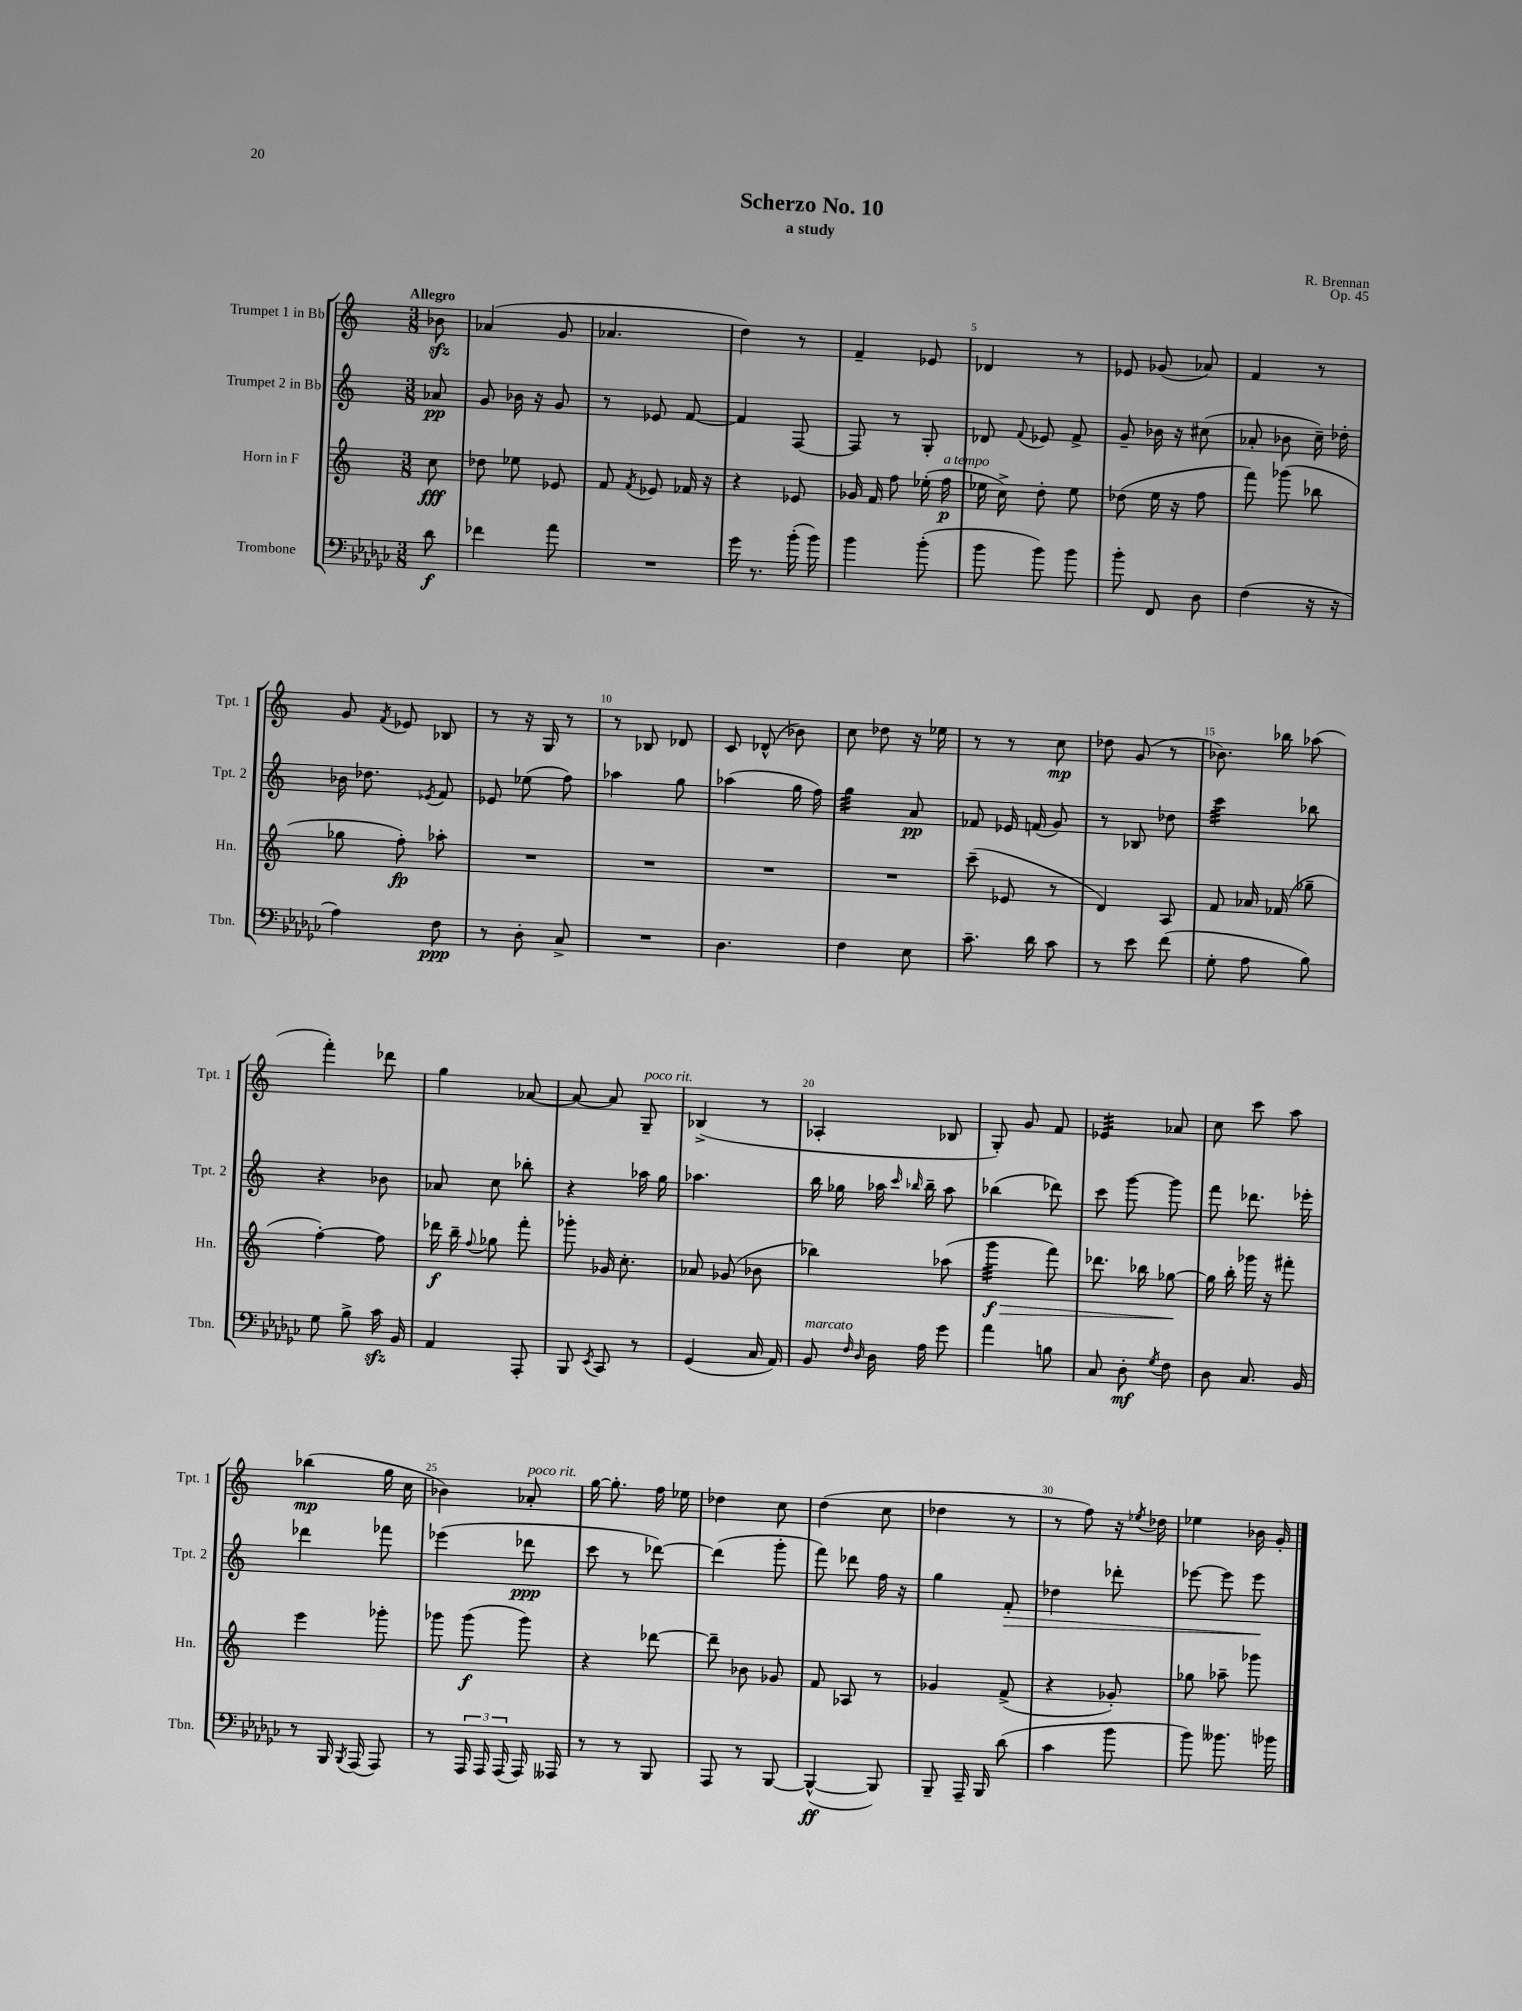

**kern	**kern	**kern	**kern
*staff4	*staff3	*staff2	*staff1
*clefF4	*clefG2	*clefG2	*clefG2
*k[b-e-a-d-g-c-]	*k[]	*k[]	*k[]
*M3/8	*M3/8	*M3/8	*M3/8
8d-\	8cc\	8a-/	8b-\
=	=	=	=
4f-\	8dd-\	8g/	(4a-/
.	8ee-\	16b-\	.
.	.	16r	.
8a-\	8e-/	8g/	8g/
=	=	=	=
4.r	8f/	8r	4.a-/
.	8qf/	.	.
.	8e-/	8e-/	.
.	16f-/	[8f/	.
.	16r	.	.
=	=	=	=
16g-\	4r	4f/]	4dd\)
8.r	.	.	.
(16b-'\	8e-/	[8F/	8r
16b-\)	.	.	.
=	=	=	=
4b-\	16g-/	8F/]	4f~/
.	16f/	.	.
.	8ff\	8r	.
(8b-'\	(16ee-'\	8G'/	8e-/
.	16ff\	.	.
=	=	=	=
8b-\	16ee-\	8d-/	4d-/
.	16cc^\)	.	.
.	.	8qqf/	.
8b-\)	8dd'\	8e-/	.
8b-\	8ee-\	8f^/	8r
=	=	=	=
8b-'\	(8dd-\	8g~/	8e-/
8FF/	16ee\	16b-\	(8g-/
.	16r	16r	.
8D-\	8ff\	(8cc#\	8a-/)
=	=	=	=
(4F\	8fff\)	8a-'/	4f/
.	(8ggg-\	8b-\	.
16r	8bb-\	16cc~\)	8r
16r	.	16dd-'\	.
=	=	=	=
4A-\)	8gg-\	16b-\	8g/
.	.	8.dd-\	.
.	.	.	8qf/
.	8ff'\)	.	8e-/
.	.	8qe-/	.
8F\	8aa-'\	8f/	8B-/
=	=	=	=
8r	4.r	8e-/	8r
8D-'\	.	(8ee-\	16r
.	.	.	16G/
8C-^/	.	8ff\)	8r
=	=	=	=
4.r	4.r	4aa-\	8r
.	.	.	8B-/
.	.	8gg\	8d-/
=	=	=	=
4.D-\	4.r	(4aa-\	8c/
.	.	.	(8d-^^/
.	.	16gg\	8b-\)
.	.	16ff\)	.
=	=	=	=
4F\	4.r	4gg\	8cc\
.	.	.	8dd-\
8E-\	.	8a/	16r
.	.	.	16ee-\
=	=	=	=
8.c-~\	(8ccc~\	8f-/	8r
.	8e-/	16e-/	8r
16d-\	.	(16f/	.
8c-\	8r	8g/)	8cc\
=	=	=	=
8r	4d/)	8r	8dd-\
8e-\	.	8B-/	(8g/
(8f\	8A/	8dd-\	8r
=	=	=	=
8G-'\	8f/	4ccc\	8.b-\)
8A-\	16a-/	.	.
.	(16f-/	.	16bb-\
8B-\)	8gg-~\	8bb-\	(8aa-\
=	=	=	=
8G-\	[4ff'\)	4r	4fff'\)
8B-^\	.	.	.
16c-\	8ff\]	8b-\	8ddd-\
16BB-/	.	.	.
=	=	=	=
4AA-/	16ddd-\	8a-/	4gg\
.	16bb~\	.	.
.	8qqff/	.	.
.	8gg-\	8cc\	.
8AAA-'/	8fff'\	8bb-'\	[8a-/
=	=	=	=
8BBB-/	8ggg-'\	4r	8a-/_
8qEE-/	.	.	.
8CC-/	16g-/	.	8a-/]
.	8.cc'\	.	.
8r	.	16aa-\	8G~/
.	.	16gg\	.
=	=	=	=
(4GG-/	8a-/	4.aa-\	(4B-^/
.	(8g-/	.	.
16C-/	8b-\	.	8r
16AA-/)	.	.	.
=	=	=	=
8BB-/	4bb-\)	16bb\	4A-'/
.	.	16gg-\	.
16qqF/	.	.	.
16qqD-/	.	.	.
16D-\	.	16aa-\	.
.	.	16qqccc/	.
.	.	16qqbb-/	.
16A-\	.	16bb-~\	.
8g-\	(8aa-\	8aa-\	8B-/
=	=	=	=
4a-\	4ggg\	(4bb-\	8G'/)
.	.	.	8g/
8B\	8fff\)	8ddd-\)	8f/
=	=	=	=
8C-/	8.ddd-\	8ccc\	4e-/
8D-'\	.	[8ggg\	.
.	16bb-\	.	.
8qG-/	.	.	.
8F\	[8gg-\	8ggg\]	8a-/
=	=	=	=
8D-\	16gg-\]	8fff\	8cc\
.	16bb'\	.	.
8.C-/	16ggg-\	8.ddd-\	8ccc\
.	16r	.	.
.	8fff#'\	.	8aa\
16BB-/	.	16eee-'\	.
=	=	=	=
8r	4eee\	4ddd-\	(4bb-\
16BBB-/	.	.	.
8qBBB-/	.	.	.
(16AAA-/	.	.	.
8AAA-/)	8ggg-'\	8fff-\	16gg\
.	.	.	16cc\
=	=	=	=
8r	8ggg-\	(4eee-\	4b-\)
24AAA-/	(8ggg-\	.	.
24AAA-/	.	.	.
(24AAA-/	.	.	.
16AAA-/)	8ggg-\)	8ddd-\	8a-'/
16AAA--/	.	.	.
=	=	=	=
8r	4r	8ccc\	[16gg\
.	.	.	8.gg'\]
8r	.	8r	.
8BBB-/	[8ddd-\	[8ddd-\)	16ff\
.	.	.	16ee-\
=	=	=	=
8AAA-/	8ddd-~\]	(4ddd-\]	4dd-\
8r	8b-\	.	.
[8BBB-/	8g-/	8ggg'\	8cc\
=	=	=	=
(4BBB-^^/_	8f/	8fff\)	(4dd\
.	8A-/	8ddd-\	.
8BBB-/])	8r	16ff\	8cc\
.	.	16r	.
=	=	=	=
8BBB-~/	4g-/	4gg\	4dd-\
16AAA-~/	.	.	.
16BBB-/	.	.	.
(8d-\	(8f^/	8f'/	8r
=	=	=	=
4c-\	4r	4dd-\	8r
.	.	.	8ff\)
8b-\	8g-'/)	8ddd-'\	16r
.	.	.	8qee-/
.	.	.	16dd-\
=	=	=	=
8b-\)	8gg-\	[8eee-\	4ee-\
8.b--\	8aa-~\	8eee-\]	.
.	8ggg-\	8eee-\	16b-\
16b-\	.	.	16g'/
==	==	==	==
*-	*-	*-	*-
